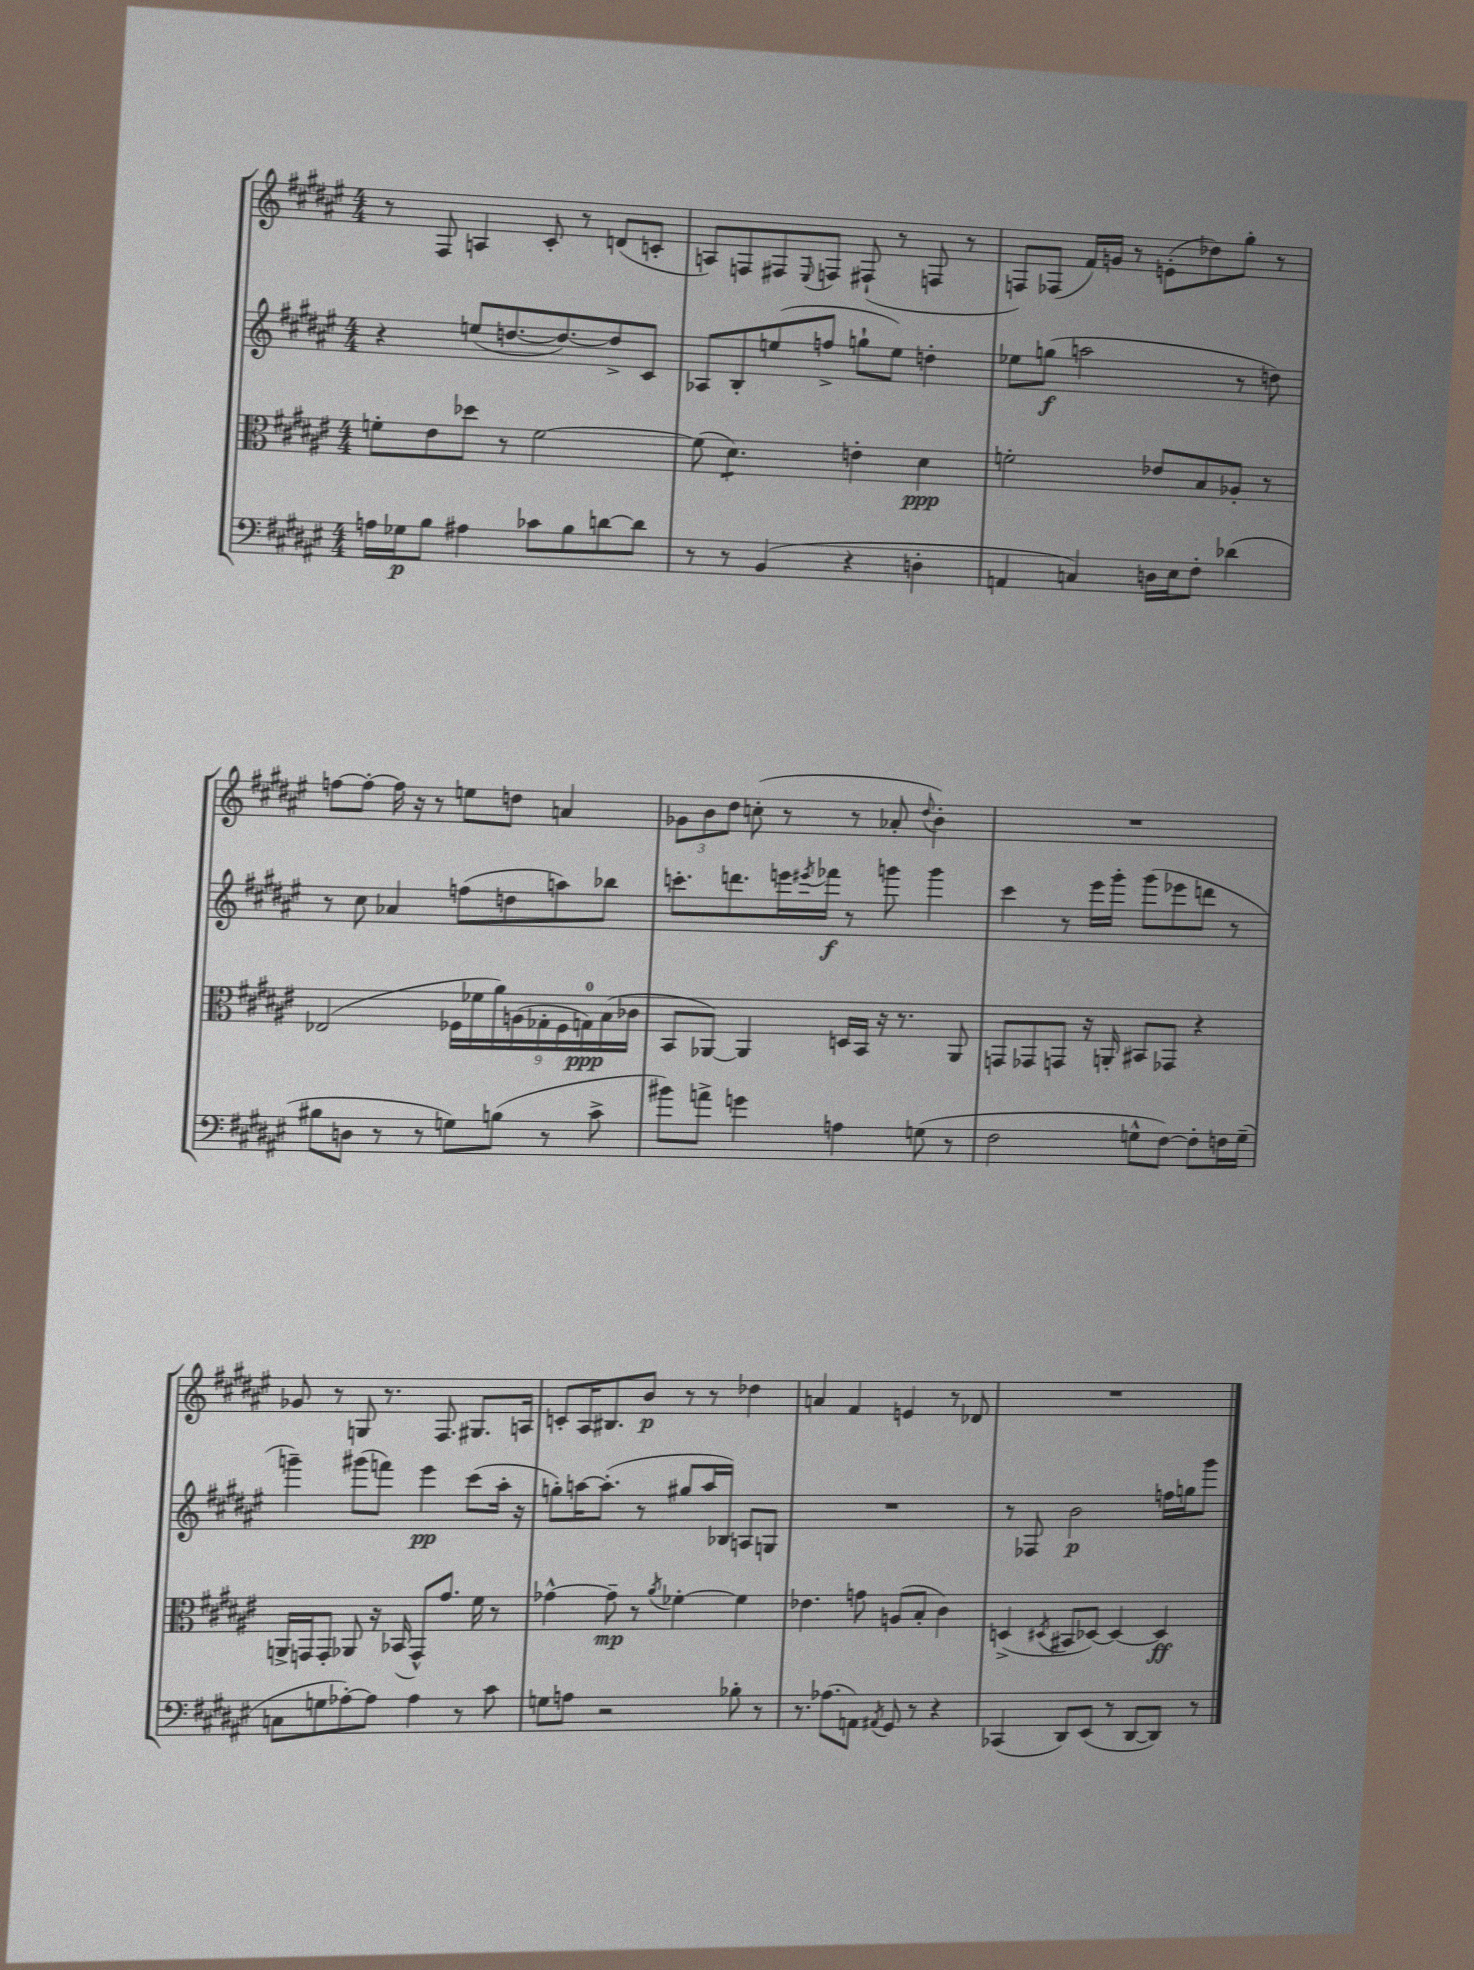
<<
\new StaffGroup <<
\new Staff = "s0" {
    \clef treble \key fis \major \numericTimeSignature \time 4/4
    r8 fis8 a4 cis'8-. r8 d'8( c'8-. |
    a8) f8 fis8 \appoggiatura { eis8 } f8 fis8-!( r8 f8 r8 |
    f8) fes8( fis'16) g'16 r8 e'8-.( des''8) gis''8-. r8 |
    f''8~ f''8~-. f''16 r16 r8 e''8 d''8 a'4 |
    \tuplet 3/2 { ges'8 b'8 dis''8 } c''8-.( r8 r8 aes'8-. \appoggiatura { dis''8 } b'4-.) |
    R1 |
    ges'8 r8 g8 r8. fis8. gis8. a16 |
    c'8-. ais16 bis8. b'8\p r8 r8 des''4 |
    a'4 fis'4 e'4 r8 des'8 |
    R1 \bar "|." |
}
\new Staff = "s1" {
    \clef treble \key fis \major \numericTimeSignature \time 4/4
    r4 e''8( d''8.~ d''8.~) d''8-> cis'8 |
    aes8 b8-. e''8( f''8-> g''8-! e''8) d''4-. |
    ees''8 g''8\f( a''2 r8 d''8) |
    r8 cis''8 aes'4 f''8( d''8 a''8) bes''8 |
    c'''8.-. d'''8. e'''16 \acciaccatura { eis'''8 } fes'''16\f r8 g'''8 g'''4 |
    cis'''4 r8 eis'''16 gis'''16-. gis'''8( ees'''8 d'''8 r8 |
    g'''4--) gis'''8( f'''8) eis'''4\pp cis'''8( ais''16-. r16 |
    g''8-.) a''16~ a''8.-.( r8 gis''8 a''16 bes16) a8 g8 |
    R1 |
    r8 fes8 b'2\p f''16 g''16 gis'''8 \bar "|." |
}
\new Staff = "s2" {
    \clef alto \key fis \major \numericTimeSignature \time 4/4
    f'8-. eis'8 des''8 r8 f'2~ |
    f'8( dis'4.:8) e'4-. dis'4\ppp |
    f'2-. ees'8 b8 aes8-. r8 |
    ees2( \tuplet 9/8 { fes16 fes'16 ais'16) a16( ges16-. fes16 g16-0\ppp) b16( ces'16 } |
    b,8 aes,8~) aes,4 d16 b,16 r16 r8. aes,8 |
    g,8 ges,8 g,8 r16 a,16-. bis,8 ges,8 r4 |
    a,16-> g,16 g,8-. aes,8 r16 bes,16( g,8-^) gis'8. fis'16 r8 |
    ges'4~-^ ges'8--\mp r8 \acciaccatura { ais'8 } fes'4~-. fes'4 |
    ees'4. g'8 a8( b8-. cis'4) |
    d4->( \acciaccatura { dis8 } bis,8 des8~) des4~ des4\ff \bar "|." |
}
\new Staff = "s3" {
    \clef bass \key fis \major \numericTimeSignature \time 4/4
    a16 ges16\p b8 ais4 ces'8 b8 d'8~ d'8 |
    r8 r8 b,4( r4 d4-. |
    a,4 c4) d16 eis16 fis8-. des'4( |
    bis8 d8 r8 r8 g8) b8( r8 cis'8-> |
    bis'8) a'8-> g'4 a4 g8( r8 |
    fis2 g8-^ fis8~) fis8-. f16 g16--( |
    c8 g8 aes8~-.) aes8 aes4 r8 cis'8 |
    g8 a8 r2 bes8-. r8 |
    r8. aes8.( a,8) \acciaccatura { ais,8 } gis,8 r8 r4 |
    ces,4( dis,8) eis,8( r8 dis,8~ dis,8) r8 \bar "|." |
}
>>
>>
\layout { \context { \Score \remove "Bar_number_engraver" } }
